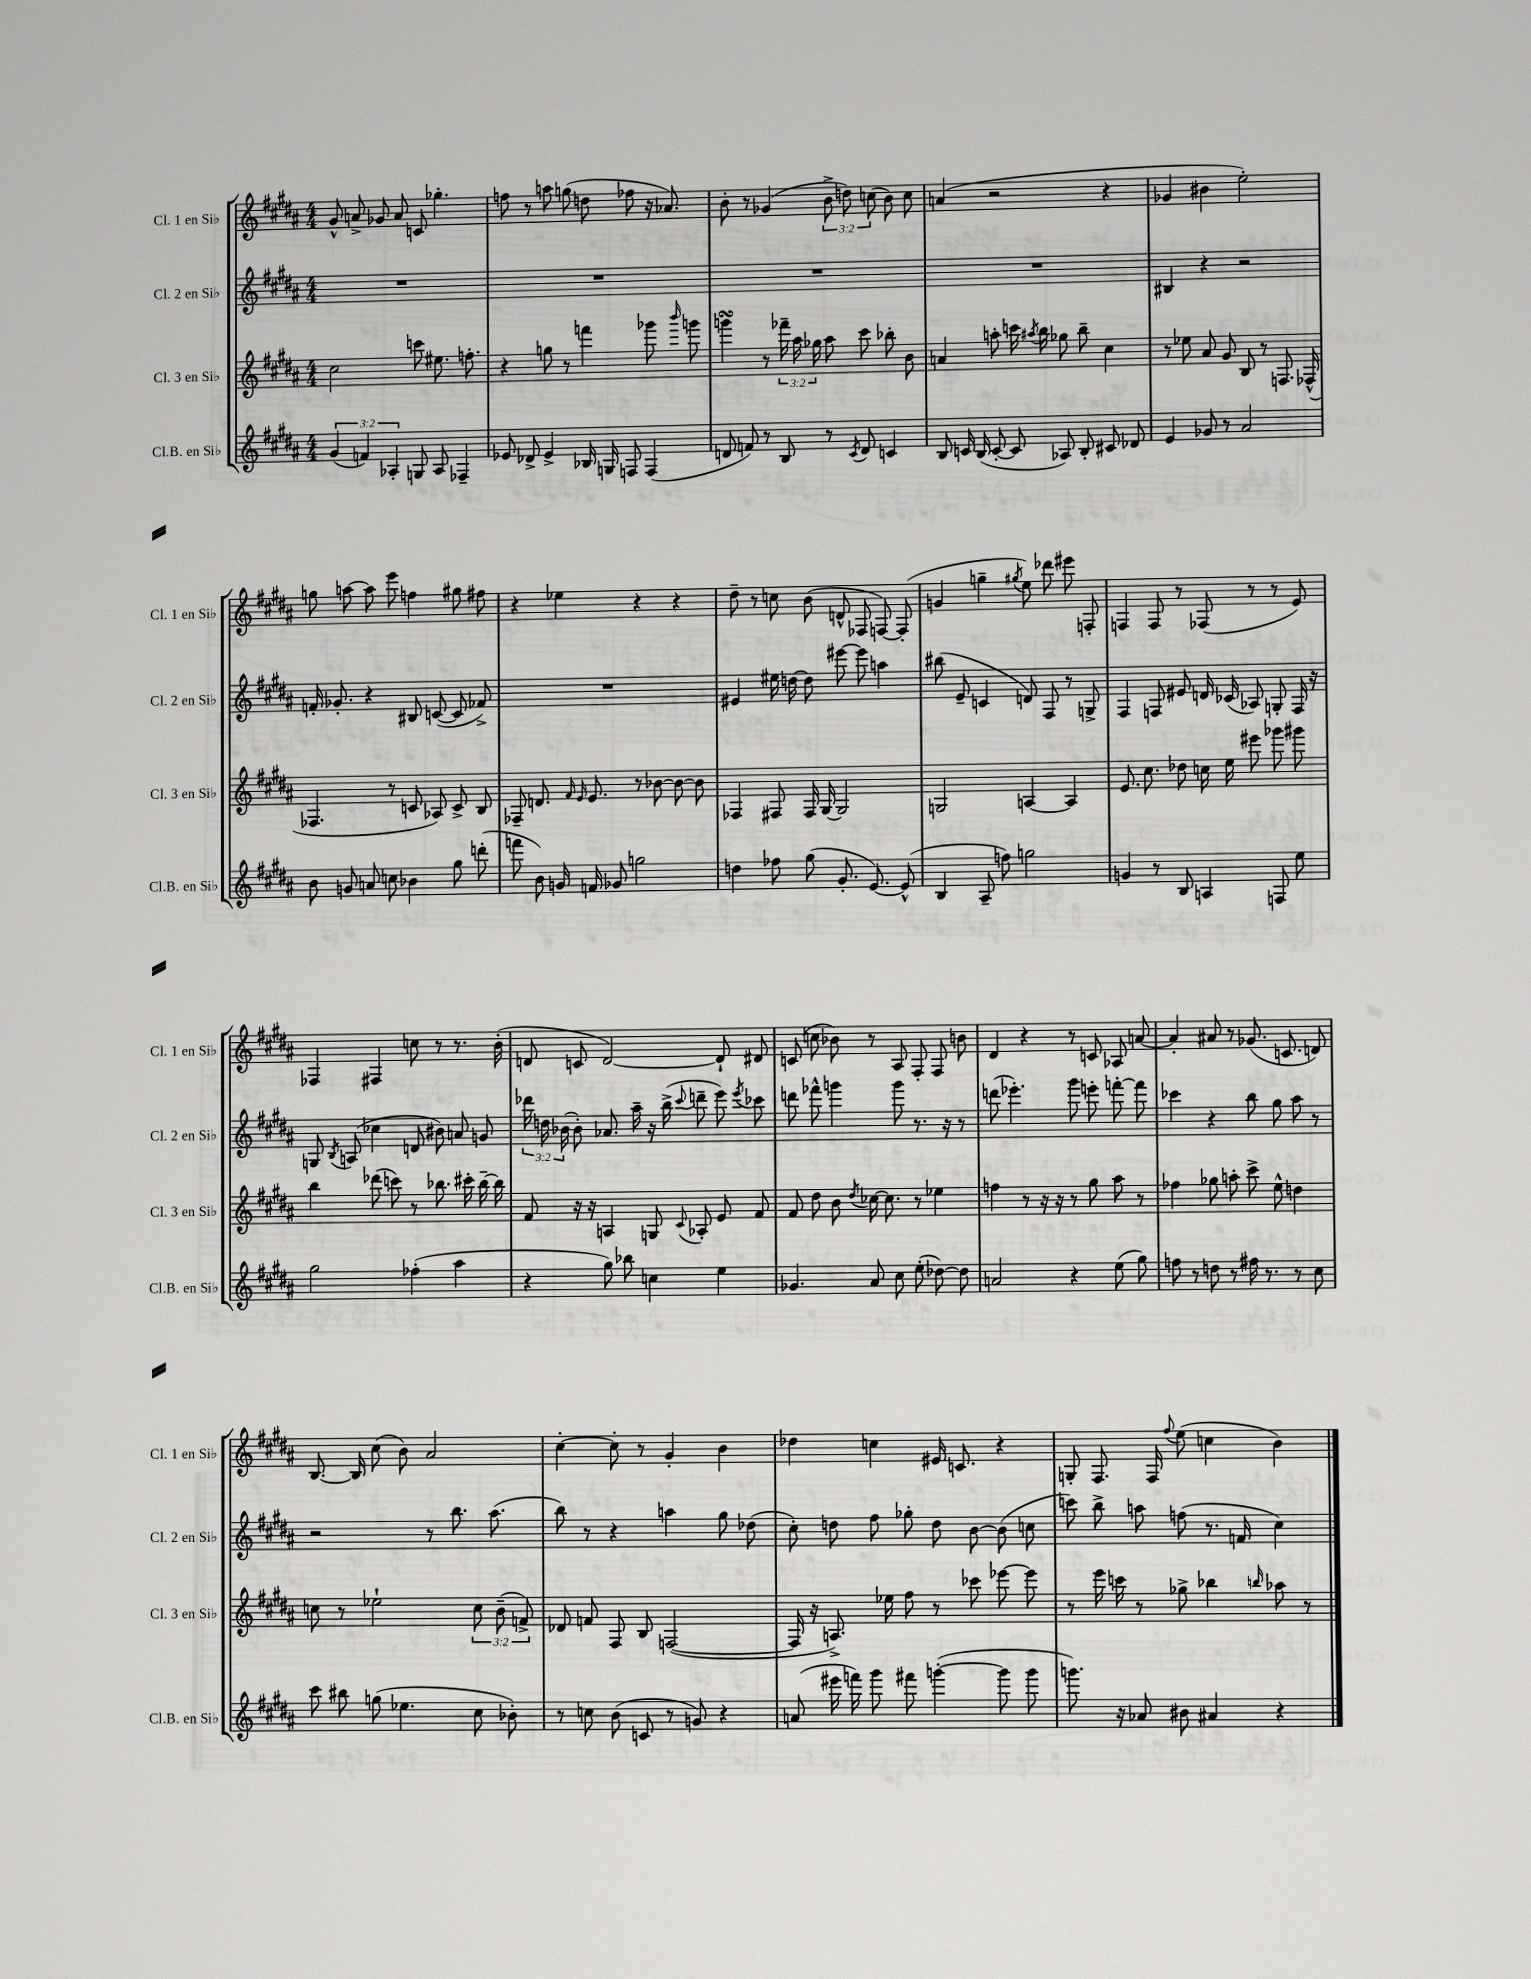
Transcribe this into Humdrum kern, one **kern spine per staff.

**kern	**kern	**kern	**kern
*staff4	*staff3	*staff2	*staff1
*clefG2	*clefG2	*clefG2	*clefG2
*k[f#c#g#d#a#]	*k[f#c#g#d#a#]	*k[f#c#g#d#a#]	*k[f#c#g#d#a#]
*M4/4	*M4/4	*M4/4	*M4/4
(6g#	2cc#	1r	8g#^^
.	.	.	8a^
6f)	.	.	.
.	.	.	8g-
6A-'	.	.	.
.	.	.	8a
8G	8ccc	.	8c
8A-	8.ee#	.	4.gg-'
4F-~	.	.	.
.	8.ff'	.	.
=	=	=	=
8e-	4r	1r	8ff
8d-^	.	.	8r
4e-^	8gg	.	8aa
.	8r	.	(8gg
16B-	4fff	.	8dd
16G	.	.	.
8F	.	.	8ff-
(4F	8ggg-	.	16r
.	.	.	8.a-)
.	16qqbbb	.	.
.	8ggg	.	.
=	=	=	=
8d	4ggg	1r	8b'
8f)	.	.	8r
8r	8r	.	(4g-
8B	24fff-~	.	.
.	24aa#	.	.
.	24gg-	.	.
8r	8aa#	.	12b^
.	.	.	12dd)
8qc#	.	.	.
8d	8ccc#	.	.
.	.	.	(12cc
4c	8bb-'	.	8b)
.	8b	.	8cc
=	=	=	=
8B	4a	1r	(4a
16c	.	.	.
(16B	.	.	.
[8c'	8aa'	.	2r
8c]	16ccc	.	.
.	8qaa#	.	.
.	16bb	.	.
8A-)	8gg-	.	.
8B'	8bb~	.	.
8c#	4cc#	.	4r
8d-	.	.	.
=	=	=	=
4e	8r	4B#	4g-
.	8ee-	.	.
8g-	8a#	4r	4b#
8r	8g#	.	.
2a#	8B	2r	2ee')
.	8r	.	.
.	8.F	.	.
.	(16F-^^	.	.
=	=	=	=
8b	4.F-	16f'	8gg
.	.	8.g-'	.
8g	.	.	[8aa
8a	.	4r	8aa]
8cc	8r	.	8eee
4b-	8c	8B#	4ff
.	8A-)	([8c	.
8gg#	8c^	8c]	8gg#
(8ddd'	8B	8f-^)	8ff#
=	=	=	=
8fff	8F-~	1r	4r
8b)	8.d	.	.
16g	.	.	4ee-
.	16qqf#	.	.
.	16qqe	.	.
16f	8.e	.	.
8g-	.	.	.
2gg	8r	.	4r
.	[8b-	.	.
.	8b-_	.	4r
.	8b-]	.	.
=	=	=	=
4dd	4F-	4e#	8dd#~
.	.	.	8r
8ff-	8F#	16ee#	8cc
.	.	[16dd	.
(8gg#	16F#	8dd]	(8b
.	[16G#	.	.
8.g#'	2G#]	[8eee#	8d^^
.	.	8eee#]	8F-
[8.e)	.	.	.
.	.	4aa	[8F)
(8e^^]	.	.	(8F']
=	=	=	=
4B	2G	(8bb#	4g
.	.	8e~	.
8A#~	.	4c	4gg~
8ff)	.	.	.
.	.	.	8qgg#
2gg	[4A	8d)	8ee)
.	.	8F#	8ddd-
.	4A]	8r	8eee#
.	.	8G^	8F'
=	=	=	=
4g	8.e	4F#	4F
.	8.cc#	.	.
8r	.	8F	8F
8B	8dd-	8e#	8r
4A	16cc	16d	(8F-
.	16ee	(16c-	.
.	8eee#	8A-)	8r
8F	8ggg-	8G'	8r
8ee	8ggg#	16F	8e)
.	.	16r	.
=	=	=	=
2gg#	4bb	8G	4F-
.	.	8qB	.
.	.	(8A	.
.	(8ddd-	4cc-	4F#
.	8ccc)	.	.
(4ff-'	8r	8d	8cc
.	8.bb-	8b#)	8r
4aa#	.	8a	8.r
.	16ccc#'	.	.
.	[16bb-~	8g	.
.	16bb-]	.	(16b'
=	=	=	=
4r	8f#	24ddd-	8d
.	.	24dd	.
.	.	(24b-	.
.	16r	8b-')	8c
.	16r	.	.
8gg#)	4A	8.a-	[2d)
8bb-	.	.	.
.	.	16aa#~	.
4cc	8G	16r	.
.	.	(16bb^	.
.	8qqc#	8qqccc#	.
.	8A-'	8ddd~	.
4ee	8e	8eee)	8d`]
.	.	8qeee	.
.	8f#	8ccc-	8d#
=	=	=	=
4.g-	8f#	8ddd	(8c
.	8dd#	8fff-^^	8cc
.	8b	4ggg	8b-)
.	8qdd#	.	.
8a#	[16cc-	.	8r
.	8.cc-]	.	.
8cc#	.	8ggg	8A#
(8ee'	8r	8.r	8F#'
[8dd-)	4ee-	.	8F#
.	.	16r	.
8dd-]	.	8r	8b
=	=	=	=
2a	4ff	(8ddd	4d#
.	.	4.eee-')	.
.	8r	.	4r
.	16r	.	.
.	16r	.	.
4r	8r	8ggg#	8r
.	8gg#	8eee'	8c
(8ee	8aa#	[8fff'	8A-
8gg#)	8r	8fff]	[8a
=	=	=	=
8ff	4ff-	4ccc-	4a']
8r	.	.	.
8dd	8gg-	4r	8a#
8r	8aa'	.	8r
16ff#	8ccc#^	8bb	(8.g-
8.r	.	.	.
.	8ee^^	8gg#	.
.	.	.	8.c
8r	4dd	8aa#	.
8cc#	.	8r	8d)
=	=	=	=
8ccc#	8cc	2r	[8.B
8bb#	8r	.	.
.	.	.	16B]
(8gg	2ee-`	.	(8cc#
4.ee-	.	.	8b)
.	.	8r	2a#
.	.	8.bb	.
8cc#	12cc	.	.
.	.	(8.aa#	.
.	(12b~	.	.
8b-')	.	.	.
.	12f^)	.	.
=	=	=	=
8r	8d-	8bb)	[4cc#'
8cc	8f	8r	.
(8b	8F#	4r	8cc#']
8c	8B	.	8r
8r	([2F	4aa	4g#'
8g)	.	.	.
4r	.	8gg#	4b
.	.	(8dd-	.
=	=	=	=
(8a	16F]	8cc#')	4dd-
.	16r	.	.
16eee#	8.A^)	8dd	.
16fff)	.	.	.
8ggg#	.	8ff#	4cc
.	16ee-	.	.
8fff#	8ff#	8gg-'	.
([4ggg'	8r	8dd	16e#
.	.	.	8.c
.	8ccc-	[8b	.
8ggg]	[8eee-	(8b]	4r
8ggg	8eee-]	8cc	.
=	=	=	=
8.ggg)	8r	8ccc)	8G'
.	16eee	8bb^	8.F#
16r	16ccc	.	.
8a-	8r	8aa	.
.	.	.	16F#
.	.	.	8qqff#
8b#	8gg-^	(8ff	(8ee
4a#	4bb-	8.r	4cc
.	.	16f	.
.	16qqbb	.	.
4r	8aa-	4cc#)	4b)
.	8r	.	.
==	==	==	==
*-	*-	*-	*-
